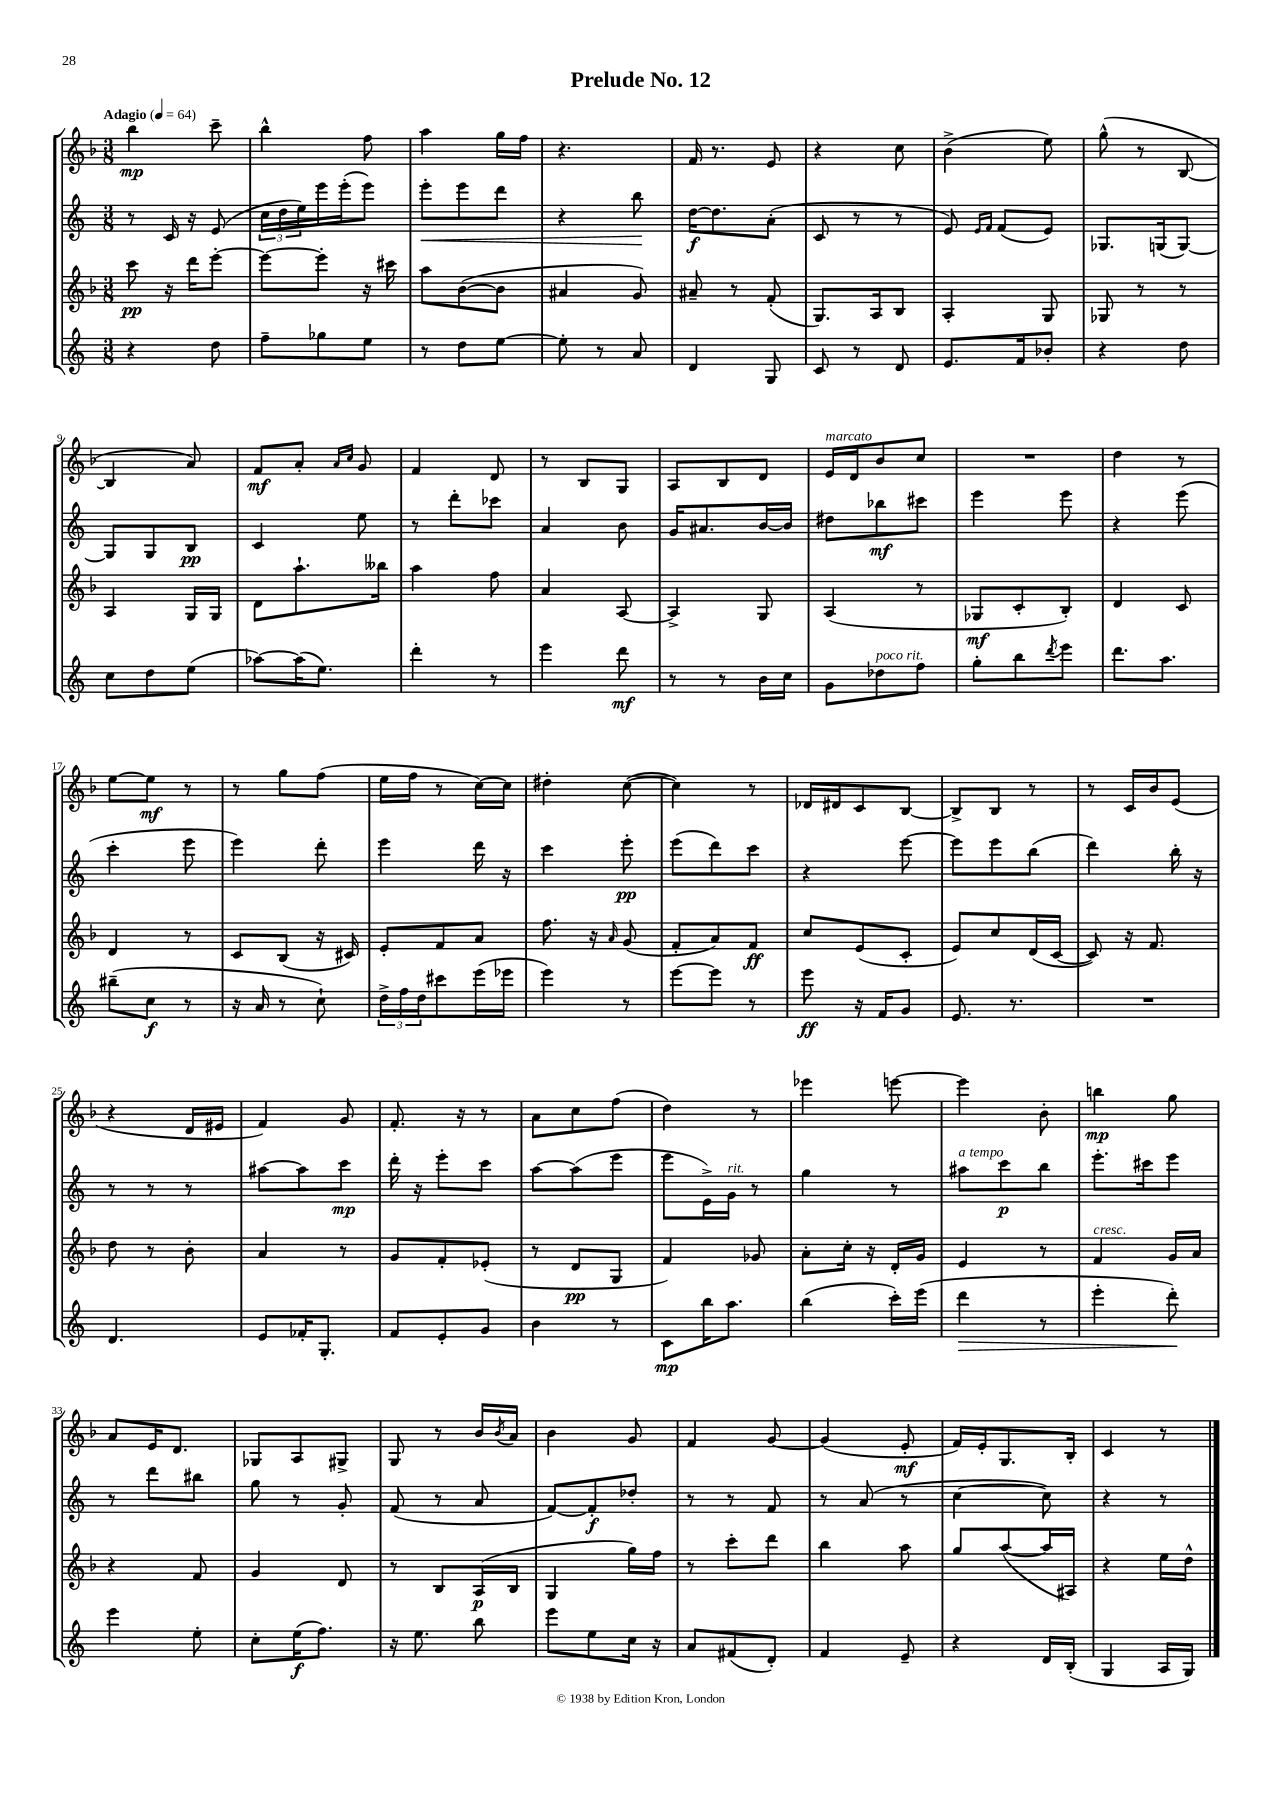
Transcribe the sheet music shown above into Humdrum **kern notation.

**kern	**dynam	**kern	**dynam	**kern	**dynam	**kern	**dynam
*part4	*part4	*part3	*part3	*part2	*part2	*part1	*part1
*staff4	*staff4	*staff3	*staff3	*staff2	*staff2	*staff1	*staff1
*clefG2	*	*clefG2	*	*clefG2	*	*clefG2	*
*k[]	*	*k[b-]	*	*k[]	*	*k[b-]	*
*M3/8	*	*M3/8	*	*M3/8	*	*M3/8	*
*MM64	*	*MM64	*	*MM64	*	*MM64	*
=1	=1	=1	=1	=1	=1	=1	=1
!	!	!	!	!	!	!LO:TX:a:B:t=Adagio	!
4r	.	8ccc\	pp	8r	.	4bb-\	mp
.	.	16r	.	16c/	.	.	.
.	.	16ddd\KL	.	16r	.	.	.
8dd\	.	[8eee'\J	.	(8e/	.	8ccc~\	.
=2	=2	=2	=2	=2	=2	=2	=2
8ff~\L	.	8eee\L_	.	24cc\LL	.	4bb-^^\	.
.	.	.	.	24dd\	.	.	.
.	.	.	.	24ee\)	.	.	.
8gg-X\	.	8eee'\J]	.	16eee\	.	.	.
.	.	.	.	(16eee'\J	.	.	.
8ee\J	.	16r	.	8eee\J)	.	8ff\	.
.	.	16ccc#X\	.	.	.	.	.
=3	=3	=3	=3	=3	=3	=3	=3
!	!	!	!	!	!LO:HP:b	!	!
8r	.	8aa\L	.	8eee'\L	<	4aa\	.
8dd\L	.	([8b-\	.	8eee\	.	.	.
[8ee\J	.	8b-\J]	.	8ddd\J	.	16gg\LL	.
.	.	.	.	.	.	16ff\JJ	.
=4	=4	=4	=4	=4	=4	=4	=4
8ee'\]	.	4a#X/	.	4r	.	4.r	.
8r	.	.	.	.	.	.	.
8a/	.	8g/)	.	8bb\	.	.	.
.	.	.	.	.	[	.	.
=5	=5	=5	=5	=5	=5	=5	=5
4d/	.	8a#X~/	.	[16dd\KL	f	16f/	.
.	.	.	.	8.dd\]	.	8.r	.
.	.	8r	.	.	.	.	.
8G/	.	(8f'/	.	(8a'\J	.	8e/	.
=6	=6	=6	=6	=6	=6	=6	=6
8c/	.	8.G/L)	.	8c/	.	4r	.
8r	.	.	.	8r	.	.	.
.	.	16A/k	.	.	.	.	.
8d/	.	8B-/J	.	8r	.	8cc\	.
=7	=7	=7	=7	=7	=7	=7	=7
8.e/L	.	4A'/	.	8e/)	.	(4b-^\	.
.	.	.	.	16qqe/LL	.	.	.
.	.	.	.	16qqf/JJ	.	.	.
.	.	.	.	(8f/L	.	.	.
16f/k	.	.	.	.	.	.	.
8b-X'/J	.	8G/	.	8e/J)	.	8ee\)	.
=8	=8	=8	=8	=8	=8	=8	=8
4r	.	8G-X/	.	8.G-X/L	.	(8gg^^\	.
.	.	8r	.	.	.	8r	.
.	.	.	.	(16Gn/k	.	.	.
8dd\	.	8r	.	[8G/J)	.	[8B-/	.
!!LO:LB:g=z
=9	=9	=9	=9	=9	=9	=9	=9
8cc\L	.	4A/	.	8G/L]	.	4B-/]	.
8dd\	.	.	.	8G/	.	.	.
(8ee\J	.	16G/LL	.	8B/J	pp	8a/)	.
.	.	16G/JJ	.	.	.	.	.
=10	=10	=10	=10	=10	=10	=10	=10
[8aa-X\L)	.	8d\L	.	4c/	.	8f/L	mf
(16aa-\K]	.	8.aa`\	.	.	.	8a'/J	.
8.ee\J)	.	.	.	.	.	.	.
.	.	.	.	.	.	16qqa/LL	.
.	.	.	.	.	.	16qqcc/JJ	.
.	.	.	.	8ee\	.	8g/	.
.	.	16bb--X\Jk	.	.	.	.	.
=11	=11	=11	=11	=11	=11	=11	=11
4ddd'\	.	4aa\	.	8r	.	4f/	.
.	.	.	.	8ddd'\L	.	.	.
8r	.	8ff\	.	8ccc-X\J	.	8d/	.
=12	=12	=12	=12	=12	=12	=12	=12
4eee\	.	4a/	.	4a/	.	8r	.
.	.	.	.	.	.	8B-/L	.
8ddd\	mf	[8A/	.	8b\	.	8G/J	.
=13	=13	=13	=13	=13	=13	=13	=13
8r	.	4A^/]	.	16g/KL	.	8A/L	.
.	.	.	.	8.a#X/	.	.	.
8r	.	.	.	.	.	8B-/	.
16b\LL	.	8G/	.	[16b/L	.	8d/J	.
16cc\JJ	.	.	.	16b/JJ]	.	.	.
=14	=14	=14	=14	=14	=14	=14	=14
!	!	!	!	!	!	!LO:TX:a:i:t=marcato	!
8g\L	.	(4A/	.	8dd#X\L	.	16e/LL	.
.	.	.	.	.	.	16d/J	.
!LO:TX:a:i:t=poco rit.	!	!	!	!	!	!	!
8dd-X\	.	.	.	8bb-X\	mf	8b-/	.
8ff\J	.	8r	.	8ccc#X\J	.	8cc/J	.
=15	=15	=15	=15	=15	=15	=15	=15
8gg'\L	.	8G-X/L	mf	4eee\	.	4.r	.
8bb\	.	8c'/	.	.	.	.	.
8qddd/	.	.	.	.	.	.	.
8eee\J	.	8B-'/J)	.	8eee\	.	.	.
=16	=16	=16	=16	=16	=16	=16	=16
8.ddd\L	.	4d/	.	4r	.	4dd\	.
8.aa\J	.	.	.	.	.	.	.
.	.	8c/	.	(8eee\	.	8r	.
!!LO:LB:g=z
=17	=17	=17	=17	=17	=17	=17	=17
(8bb#X~\L	.	4d/	.	4ccc'\	.	[8ee\L	.
8cc\J	f	.	.	.	.	8ee\J]	mf
8r	.	8r	.	8eee\	.	8r	.
=18	=18	=18	=18	=18	=18	=18	=18
16r	.	8c/L	.	4eee\)	.	8r	.
16a/	.	.	.	.	.	.	.
8r	.	(8B-/J	.	.	.	8gg\L	.
8cc`\)	.	16r	.	8ddd'\	.	(8ff\J	.
.	.	16c#X/)	.	.	.	.	.
=19	=19	=19	=19	=19	=19	=19	=19
24dd^\LL	.	8e'/L	.	4eee\	.	16ee\LL	.
24ff\	.	.	.	.	.	.	.
.	.	.	.	.	.	16ff\JJ	.
24dd\J	.	.	.	.	.	.	.
8ccc#X\	.	8f/	.	.	.	8r	.
(16eee\L	.	8a/J	.	16ddd\	.	[16cc\LL)	.
16eee-X\JJ	.	.	.	16r	.	16cc\JJ]	.
=20	=20	=20	=20	=20	=20	=20	=20
4eee\)	.	8.ff\	.	4ccc\	.	4dd#X'\	.
.	.	16r	.	.	.	.	.
.	.	16qqa/	.	.	.	.	.
8r	.	(8g/	.	8eee'\	pp	([8cc\	.
=21	=21	=21	=21	=21	=21	=21	=21
[8eee\L	.	8f'/L	.	(8eee\L	.	4cc\])	.
8eee\J]	.	8a/)	.	8ddd\)	.	.	.
8r	.	8f/J	ff	8ccc\J	.	8r	.
=22	=22	=22	=22	=22	=22	=22	=22
8eee\	ff	8cc/L	.	4r	.	16d-X/LL	.
.	.	.	.	.	.	16d#X/J	.
16r	.	(8e/	.	.	.	8c/	.
16f/KL	.	.	.	.	.	.	.
8g/J	.	8c'/J	.	[8eee\	.	[8B-/J	.
=23	=23	=23	=23	=23	=23	=23	=23
8.e/	.	8e/L)	.	8eee\L]	.	8B-^/L]	.
.	.	8cc/	.	8eee\	.	8B-/J	.
8.r	.	.	.	.	.	.	.
.	.	(16d/L	.	(8bb\J	.	8r	.
.	.	[16c/JJ	.	.	.	.	.
=24	=24	=24	=24	=24	=24	=24	=24
4.r	.	8c/])	.	4ddd\)	.	8r	.
.	.	16r	.	.	.	16c/LL	.
.	.	8.f/	.	.	.	16b-/J	.
.	.	.	.	16bb'\	.	(8e/J	.
.	.	.	.	16r	.	.	.
!!LO:LB:g=z
=25	=25	=25	=25	=25	=25	=25	=25
4.d/	.	8dd\	.	8r	.	4r	.
.	.	8r	.	8r	.	.	.
.	.	8b-'\	.	8r	.	16d/LL	.
.	.	.	.	.	.	16e#X/JJ	.
=26	=26	=26	=26	=26	=26	=26	=26
8e/L	.	4a/	.	[8aa#X\L	.	4f/)	.
16f-X'/K	.	.	.	8aa#\]	.	.	.
8.G'/J	.	.	.	.	.	.	.
.	.	8r	.	8ccc\J	mp	8g/	.
=27	=27	=27	=27	=27	=27	=27	=27
8f/L	.	8g/L	.	16ddd'\	.	8.f'/	.
.	.	.	.	16r	.	.	.
8e'/	.	8f'/	.	8eee'\L	.	.	.
.	.	.	.	.	.	16r	.
8g/J	.	(8e-X'/J	.	8ccc\J	.	8r	.
=28	=28	=28	=28	=28	=28	=28	=28
4b\	.	8r	.	[8aa\L	.	8a\L	.
.	.	8d/L	pp	(8aa\]	.	8cc\	.
8r	.	8G/J	.	8eee\J	.	(8ff\J	.
=29	=29	=29	=29	=29	=29	=29	=29
8c\L	mp	4f/)	.	8eee\L	.	4dd\)	.
16bb\K	.	.	.	16e^\L)	.	.	.
!	!	!	!	!LO:TX:a:i:t=rit.	!	!	!
8.aa\J	.	.	.	16g\JJ	.	.	.
.	.	8g-X/	.	8r	.	8r	.
=30	=30	=30	=30	=30	=30	=30	=30
(4bb\	.	8a'\L	.	4gg\	.	4eee-X\	.
.	.	16cc'\Jk	.	.	.	.	.
.	.	16r	.	.	.	.	.
16ccc'\LL)	.	16d'/LL	.	8r	.	[8eeen\	.
(16eee\JJ	.	16g/JJ	.	.	.	.	.
=31	=31	=31	=31	=31	=31	=31	=31
!	!	!	!	!LO:TX:a:i:t=a tempo	!	!	!
!	!LO:HP:b	!	!	!	!	!	!
4ddd\	>	4e/	.	8aa#X\L	.	4eee\]	.
.	.	.	.	8ccc\	p	.	.
8r	.	8r	.	8bb\J	.	8b-'\	.
=32	=32	=32	=32	=32	=32	=32	=32
!	!	!LO:TX:a:i:t=cresc.	!	!	!	!	!
4eee'\	.	4f/	.	8.eee'\L	.	4bbn\	mp
.	.	.	.	16ccc#X\k	.	.	.
8ddd'\)	.	16g/LL	.	8eee\J	.	8gg\	.
.	.	16a/JJ	.	.	.	.	.
.	]	.	.	.	.	.	.
!!LO:LB:g=z
=33	=33	=33	=33	=33	=33	=33	=33
4eee\	.	4r	.	8r	.	8a/L	.
.	.	.	.	8ddd\L	.	16e/K	.
.	.	.	.	.	.	8.d/J	.
8ee'\	.	8f/	.	8bb#X\J	.	.	.
=34	=34	=34	=34	=34	=34	=34	=34
8cc'\L	.	4g/	.	8gg\	.	8G-X/L	.
(16ee\K	f	.	.	8r	.	8A/	.
8.ff\J)	.	.	.	.	.	.	.
.	.	8d/	.	8g'/	.	8G#X^/J	.
=35	=35	=35	=35	=35	=35	=35	=35
16r	.	8r	.	(8f/	.	8G/	.
8.ee\	.	.	.	.	.	.	.
.	.	8B-/L	.	8r	.	8r	.
8bb\	.	(16A/L	p	8a/	.	16b-/LL	.
.	.	.	.	.	.	8qb-/	.
.	.	16B-/JJ	.	.	.	16a/JJ	.
=36	=36	=36	=36	=36	=36	=36	=36
8eee\L	.	4G/	.	[8f/L)	.	4b-\	.
8ee\	.	.	.	8f'/]	f	.	.
16cc\Jk	.	16gg\LL)	.	8dd-X'/J	.	8g/	.
16r	.	16ff\JJ	.	.	.	.	.
=37	=37	=37	=37	=37	=37	=37	=37
8a/L	.	8r	.	8r	.	4f/	.
(8f#X/	.	8ccc'\L	.	8r	.	.	.
8d'/J)	.	8ddd\J	.	8f/	.	[8g/	.
=38	=38	=38	=38	=38	=38	=38	=38
4f/	.	4bb-\	.	8r	.	(4g/]	.
.	.	.	.	(8a/	.	.	.
8e~/	.	8aa\	.	8r	.	8e'/	mf
=39	=39	=39	=39	=39	=39	=39	=39
4r	.	8gg/L	.	[4cc\	.	16f/LL)	.
.	.	.	.	.	.	16e'/J	.
.	.	([8aa/	.	.	.	8.G/	.
16d/LL	.	16aa/L]	.	8cc\])	.	.	.
(16B'/JJ	.	16A#X/JJ)	.	.	.	16B-'/Jk	.
=40	=40	=40	=40	=40	=40	=40	=40
4G/	.	4r	.	4r	.	4c/	.
16A/LL	.	16ee\LL	.	8r	.	8r	.
16G/JJ)	.	16dd^^\JJ	.	.	.	.	.
==	==	==	==	==	==	==	==
*-	*-	*-	*-	*-	*-	*-	*-
